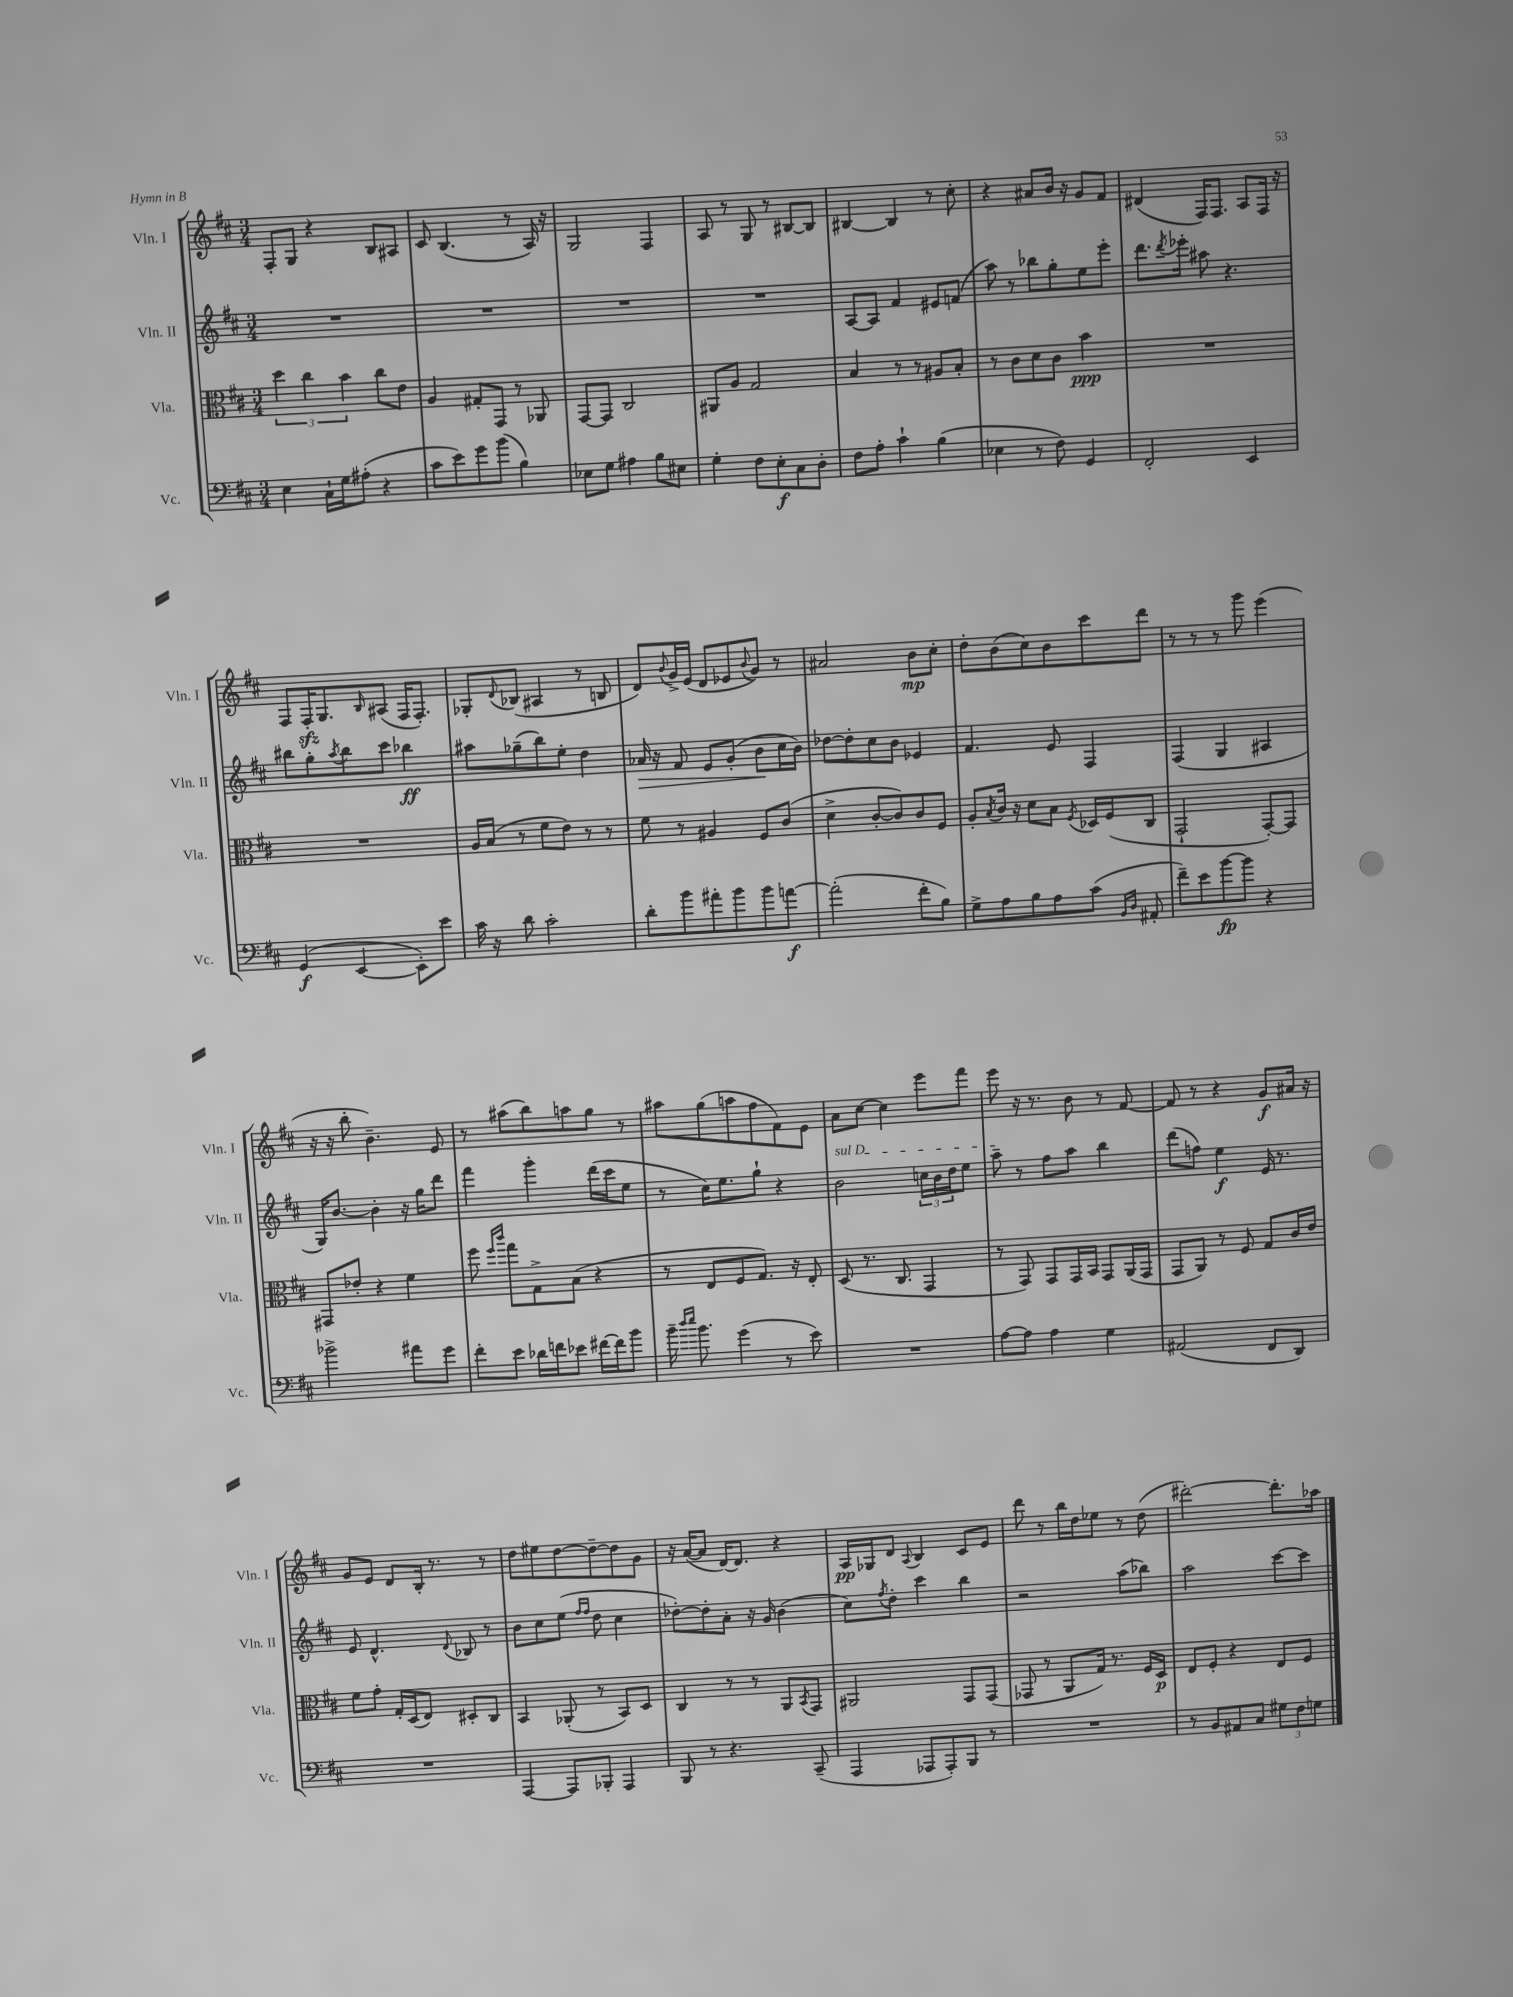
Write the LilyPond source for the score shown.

<<
\new StaffGroup <<
\new Staff = "s0" \with { instrumentName = "Vln. I" shortInstrumentName = "Vln. I" } {
    \clef treble \key d \major \numericTimeSignature \time 3/4
    fis8-. g8 r4 b8 ais8 |
    cis'8 b4.( r8 a16) r16 |
    g2 fis4 |
    a8 r8 g8 r8 bis8~ bis8 |
    bis4~ bis4 r8 cis''8-. |
    r4 ais'8 b'16 r16 g'8 fis'8 |
    dis'4( fis16) fis8. a8 fis16 r16 |
    fis8 fis16-.\sfz g8. \grace { b16 } ais8( fis16 fis8.-.) |
    ges8-. \appoggiatura { d'8 } bes8( ais4 r8 b8 |
    d'8) \appoggiatura { b'8 } g'16-> e'16( d'8 ees'8 \appoggiatura { b'8 } g'8) r8 |
    ais'2 b'8\mp cis''8-. |
    d''8-. b'8( cis''8) b'8 cis'''8 d'''8 |
    r8 r8 r8 g'''8 e'''4( |
    r16 r16 b''8-. b'4.--) e'8 |
    r8 ais''8( b''8) a''8 g''8 r8 |
    ais''8 g''8( a''8 fis''8 fis'8) e'8 |
    a'8 cis''8~ cis''4 e'''8 fis'''8 |
    e'''8 r16 r8. b'8 r8 fis'8~ |
    fis'8 r8 r4 g'8\f ais'16 r16 |
    g'8 e'8 d'8 b16-. r8. r8 |
    d''8 eis''8 d''8~ d''8~-- d''8 g'8 |
    r16 a'16~( a'8 d'16~) d'8. r4 |
    a16\pp ges16 d'8 \appoggiatura { a8 } b4 cis'8 e'8 |
    d'''8 r8 b''16 d''16 ees''8 r8 d''8( |
    dis'''2~-.) dis'''8.-. aes''16 \bar "|." |
}
\new Staff = "s1" \with { instrumentName = "Vln. II" shortInstrumentName = "Vln. II" } {
    \clef treble \key d \major \numericTimeSignature \time 3/4
    R2. |
    R2. |
    R2. |
    R2. |
    a8~ a8 fis'4 eis'8 f'8( |
    a''8) r8 bes''8 g''8-. e''8 e'''8-. |
    d'''8. \acciaccatura { d'''8 } ees'''16-. ais''8 r4. |
    bis''8 g''8-. \acciaccatura { a''8 } bis''8 cis'''8 bes''4\ff |
    ais''8 ges''8--( b''8) e''8-. d''4 |
    aes'16\> r16 fis'8 e'8 g'8-.( b'8\! cis''16 b'16) |
    des''8~ des''8-. cis''8 b'8 ees'4 |
    fis'4. e'8 fis4 |
    fis4( g4 ais4 |
    g16) b'8.~ b'4-. r16 g''16 d'''8 |
    fis'''4 g'''4-. d'''16( cis'''16 e''8 |
    r8 cis''16) e''8. g''8-! r4 |
    \once \override TextSpanner.bound-details.left.text = \markup { \italic "sul D" } b'2\startTextSpan \tuplet 3/2 { c''16 b'16 d''16 } e''8 |
    a''8--\stopTextSpan r8 fis''8 a''8 b''4 |
    d'''8( f''8) e''4\f e'16 r8. |
    e'8 d'4.-^ \appoggiatura { d'8 } bes8 r8 |
    b'8 cis''8 e''8( \grace { fis''16 fis''16 } d''8 cis''4 |
    des''8~-.) des''8-. a'8-. r16 g'16 b'4( |
    cis''8) \acciaccatura { fis''8 } d''8-. cis'''4 b''4 |
    r2 a''8( bes''8) |
    a''2 cis'''8~ cis'''8 \bar "|." |
}
\new Staff = "s2" \with { instrumentName = "Vla." shortInstrumentName = "Vla." } {
    \clef alto \key d \major \numericTimeSignature \time 3/4
    \tuplet 3/2 { d''4 cis''4 b'4 } cis''8 e'8 |
    a4 gis8-. g,8 r8 aes,8 |
    g,8~ g,8 cis2 |
    ais,8 a8 g2 |
    b4 r8 r8 ais8 b8-. |
    r8 cis'8 d'8 cis'8 b'4\ppp |
    R2. |
    R2. |
    a16 b16( r8 fis'8 e'8) r8 r8 |
    fis'8 r8 ais4 fis8 cis'8( |
    d'4-> cis'8~-. cis'8) cis'8 fis8 |
    a8-. \acciaccatura { b8 } cis'16 r16 d'8 b8 \acciaccatura { fis8 } des16 fis16( cis8 |
    g,2-! g,8~-.) g,8 |
    gis,8 ees'8-. r4 fis'4 |
    fis''8 \grace { fis''16 cis'''16 } g''8 g8-> b8( r4 |
    r8 e8 fis8 g8.) r16 e8-. |
    d8( r8. cis8. g,4 |
    r8 g,8) g,8 g,16 b,16 g,8 a,16( g,16 |
    g,8 a,8) r8 fis8 g8 cis'16 e'16 |
    fis'8 g'8-. g16-. d16( e8) dis8-. cis8 |
    b,4 aes,8-.( r8 b,8) d8 |
    cis4 r8 r8 a,8 \acciaccatura { b,8 } g,8 |
    ais,2 g,8 g,8( |
    ges,8 r8 a,8 g16) r8. fis16 d16\p |
    e8 fis8-. r4 e8 fis8 \bar "|." |
}
\new Staff = "s3" \with { instrumentName = "Vc." shortInstrumentName = "Vc." } {
    \clef bass \key d \major \numericTimeSignature \time 3/4
    e4 cis16-! g16 ais8-.( r4 |
    cis'8 e'8) g'8 b'8( b4) |
    ees8 g8 ais4 b8 eis8 |
    g4-. fis8 e8-.\f cis8 d8-. |
    fis8 a8-. cis'4-! b4( |
    ees4 r8 fis8) g,4 |
    fis,2-. e,4 |
    g,4\f( e,4~ e,8-.) e'8 |
    cis'16 r16 d'8 cis'2-. |
    d'8-. b'8 ais'8-. b'8 b'8 a'8~\f |
    a'2-.( fis'8-. b8) |
    g8-> a8 b8 a8 cis'8( \grace { b,16 d16 } ais,8-. |
    fis'8--) e'8 b'8~\fp b'8 r4 |
    bes'2-> ais'8 g'8 |
    fis'8-. e'8 des'16 f'16 ees'8 fis'16~ fis'16 b'8 |
    b'16-- \grace { d''16 e''16 } b'8. g'4( r8 e'8) |
    R2. |
    a8~ a8 a4 g4 |
    ais,2( fis,8 d,8) |
    R2. |
    a,,4~ a,,8 bes,,8-. a,,4 |
    b,,8 r8 r4. cis,8--( |
    a,,4 aes,,8 aes,,8-.) b,,8 r8 |
    R2. |
    r8 b,8 ais,8 cis8 \tuplet 3/2 { gis8 fis8 g8 } \bar "|." |
}
>>
>>
\layout { \context { \Score \remove "Bar_number_engraver" } }
